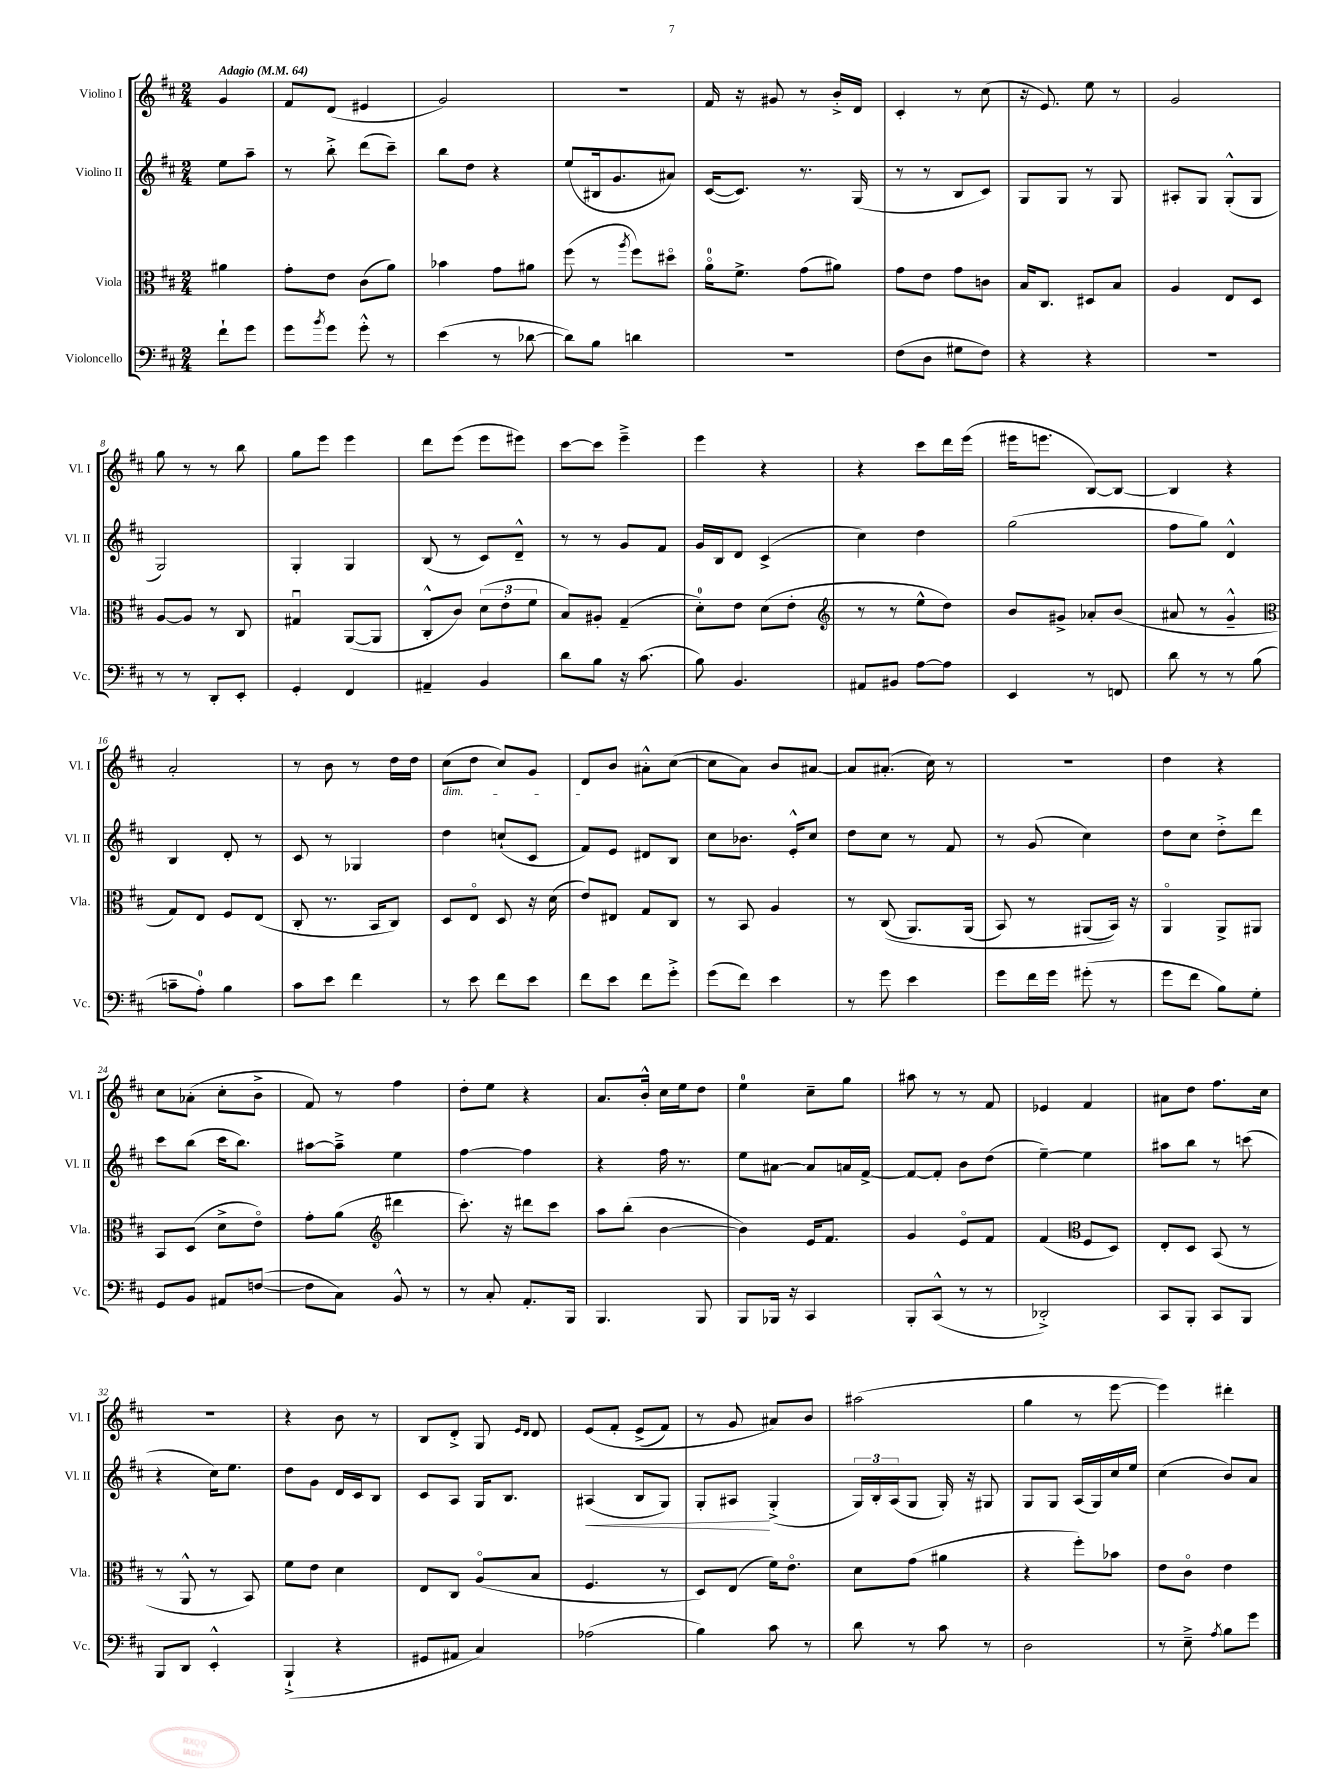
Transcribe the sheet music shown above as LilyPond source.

<<
\new StaffGroup <<
\new Staff = "s0" \with { instrumentName = "Violino I" shortInstrumentName = "Vl. I" } {
    \clef treble \key d \major \numericTimeSignature \time 2/4 \partial 4 \tempo "Adagio" 4 = 64
    g'4 |
    fis'8 d'8( eis'4 |
    g'2) |
    r2 |
    fis'16 r16 gis'8 r8 b'16-.-> d'16 |
    cis'4-. r8 cis''8( |
    r16 e'8.) e''8 r8 |
    g'2 |
    g''8 r8 r8 b''8 |
    g''8 e'''8 e'''4 |
    d'''8 e'''8( e'''8 eis'''8) |
    cis'''8~ cis'''8 e'''4---> |
    e'''4 r4 |
    r4 cis'''8 d'''16 e'''16( |
    eis'''16 e'''8. b8~) b8~ |
    b4 r4 |
    a'2-. |
    r8 b'8 r8 d''16 d''16 |
    cis''8\dim( d''8 cis''8) g'8 |
    d'8\! b'8 ais'8-.-^ cis''8~( |
    cis''8 a'8) b'8 ais'8~ |
    ais'8 ais'8.-.( cis''16) r8 |
    r2 |
    d''4 r4 |
    cis''8 aes'8-.( cis''8-. b'8-> |
    fis'8) r8 fis''4 |
    d''8-. e''8 r4 |
    a'8. b'16-.-^ cis''16 e''16 d''8 |
    e''4-0 cis''8-- g''8 |
    ais''8 r8 r8 fis'8 |
    ees'4 fis'4 |
    ais'8 d''8 fis''8. cis''16 |
    R2 |
    r4 b'8 r8 |
    b8 d'8-.-> g8 \grace { e'16 d'16 } d'8 |
    e'8\( fis'8-. e'8->( fis'8) |
    r8 g'8 ais'8\) b'8 |
    ais''2( |
    g''4 r8 e'''8~ |
    e'''4) dis'''4-. \bar "|." |
}
\new Staff = "s1" \with { instrumentName = "Violino II" shortInstrumentName = "Vl. II" } {
    \clef treble \key d \major \numericTimeSignature \time 2/4 \partial 4
    e''8 a''8-- |
    r8 b''8-.-> d'''8( cis'''8--) |
    b''8 d''8 r4 |
    e''8( bis16 g'8. ais'8) |
    cis'16~( cis'8.) r8. g16( |
    r8 r8 b8 cis'8) |
    g8 g8 r8 g8 |
    ais8-. g8 g8-.-^( g8 |
    g2) |
    g4-. g4 |
    b8( r8 cis'8) d'8---^ |
    r8 r8 g'8 fis'8 |
    g'16 b16 d'8 cis'4->( |
    cis''4) d''4 |
    g''2( |
    fis''8 g''8) d'4-^ |
    b4 d'8-. r8 |
    cis'8 r8 ges4 |
    d''4 c''8-!( cis'8 |
    fis'8) e'8 dis'8 b8 |
    cis''8 bes'8. e'16-.-^ cis''8 |
    d''8 cis''8 r8 fis'8 |
    r8 g'8( cis''4) |
    d''8 cis''8 d''8-.-> d'''8 |
    cis'''8 b''8( cis'''16 b''8.) |
    ais''8~ ais''8---> e''4 |
    fis''4~ fis''4 |
    r4 fis''16 r8. |
    e''8 ais'8~ ais'8 a'16 fis'16~-> |
    fis'8~ fis'8-. b'8 d''8( |
    e''4~--) e''4 |
    ais''8 b''8 r8 c'''8( |
    r4 cis''16) e''8. |
    d''8 g'8 d'16 cis'16 b8 |
    cis'8 a8 g16 b8. |
    ais4\<( b8 g8) |
    g8-. ais8\! g4-.->( |
    \tuplet 3/2 { g16) b16-. a16( } g8 g16-.) r16 gis8 |
    g8 g8 a16( g16) cis''16 e''16 |
    cis''4( b'8) a'8 \bar "|." |
}
\new Staff = "s2" \with { instrumentName = "Viola" shortInstrumentName = "Vla." } {
    \clef alto \key d \major \numericTimeSignature \time 2/4 \partial 4
    ais'4 |
    g'8-. e'8 cis'8( a'8) |
    bes'4 g'8 ais'8 |
    fis''8( r8 \acciaccatura { a''8 } fis''8) dis''8\flageolet |
    a'16-0\flageolet fis'8.-> g'8( ais'8) |
    g'8 e'8 g'8 c'8 |
    b16 cis8. dis8 b8 |
    a4 e8 d8 |
    a8~ a8 r8 cis8 |
    gis4\downbow a,8~( a,8 |
    cis8-.-^ cis'8) \tuplet 3/2 { d'8( e'8-. fis'8 } |
    b8) ais8-. g4--( |
    d'8-0-.) e'8 d'8( e'8-. |
    \clef treble r8 r8 e''8-^ d''8) |
    b'8 gis'8-> aes'8-. b'8( |
    ais'8 r8 g'4---^ |
    \clef alto g8) e8 fis8 e8( |
    cis8-. r8. b,16 cis8) |
    d8 e8\flageolet d8 r16 d'16( |
    e'8) eis8 g8 cis8 |
    r8 b,8 a4 |
    r8 cis8(\( a,8.) a,16( |
    b,8) r8 ais,8( b,16)\) r16 |
    a,4\flageolet a,8-> ais,8 |
    b,8 d8( d'8-> e'8\flageolet) |
    g'8-. a'8( \clef treble dis'''4 |
    cis'''8.-.) r16 dis'''8 cis'''8 |
    a''8 b''8-.( b'4~ |
    b'4) e'16 fis'8. |
    g'4 e'8\flageolet fis'8 |
    fis'4( \clef alto fis8 d8) |
    e8-. d8 b,8( r8 |
    r8 a,8-^ r8 b,8) |
    fis'8 e'8 d'4 |
    e8 cis8 a8\flageolet( b8 |
    fis4. r8 |
    d8) e8( fis'16) e'8.\flageolet |
    d'8 g'8( ais'4 |
    r4 fis''8-.) bes'8 |
    e'8 cis'8\flageolet e'4 \bar "|." |
}
\new Staff = "s3" \with { instrumentName = "Violoncello" shortInstrumentName = "Vc." } {
    \clef bass \key d \major \numericTimeSignature \time 2/4 \partial 4
    fis'8-! g'8 |
    g'8 \acciaccatura { b'8 } g'8 g'8-.-^ r8 |
    e'4( r8 des'8~ |
    des'8) b8 d'4 |
    r2 |
    fis8( d8 gis8 fis8) |
    r4 r4 |
    R2 |
    r8 r8 d,8-. e,8-. |
    g,4-. fis,4 |
    ais,4-- b,4 |
    d'8 b8 r16 cis'8.( |
    b8) b,4. |
    ais,8 bis,8 a8~ a8 |
    e,4 r8 f,8 |
    d'8 r8 r8 b8( |
    c'8-- a8-0-.) b4 |
    cis'8 e'8 fis'4 |
    r8 e'8 fis'8 e'8 |
    fis'8 e'8 fis'8 g'8-.-> |
    g'8( fis'8) e'4 |
    r8 g'8 e'4 |
    g'8 fis'16 g'16 gis'8-.( r8 |
    g'8 fis'8 b8) g8-. |
    g,8 b,8 ais,8 f8~( |
    f8 cis8) b,8-^ r8 |
    r8 cis8-. a,8.-. b,,16 |
    b,,4. b,,8 |
    b,,8 bes,,16 r16 cis,4 |
    b,,8-. cis,8-^( r8 r8 |
    des,2-.->) |
    cis,8 b,,8-. cis,8 b,,8 |
    b,,8 d,8 e,4-.-^ |
    b,,4-!->( r4 |
    gis,8 ais,8 cis4) |
    aes2( |
    b4) cis'8 r8 |
    d'8 r8 cis'8 r8 |
    d2 |
    r8 e8---> \acciaccatura { a8 } b8 g'8 \bar "|." |
}
>>
>>
